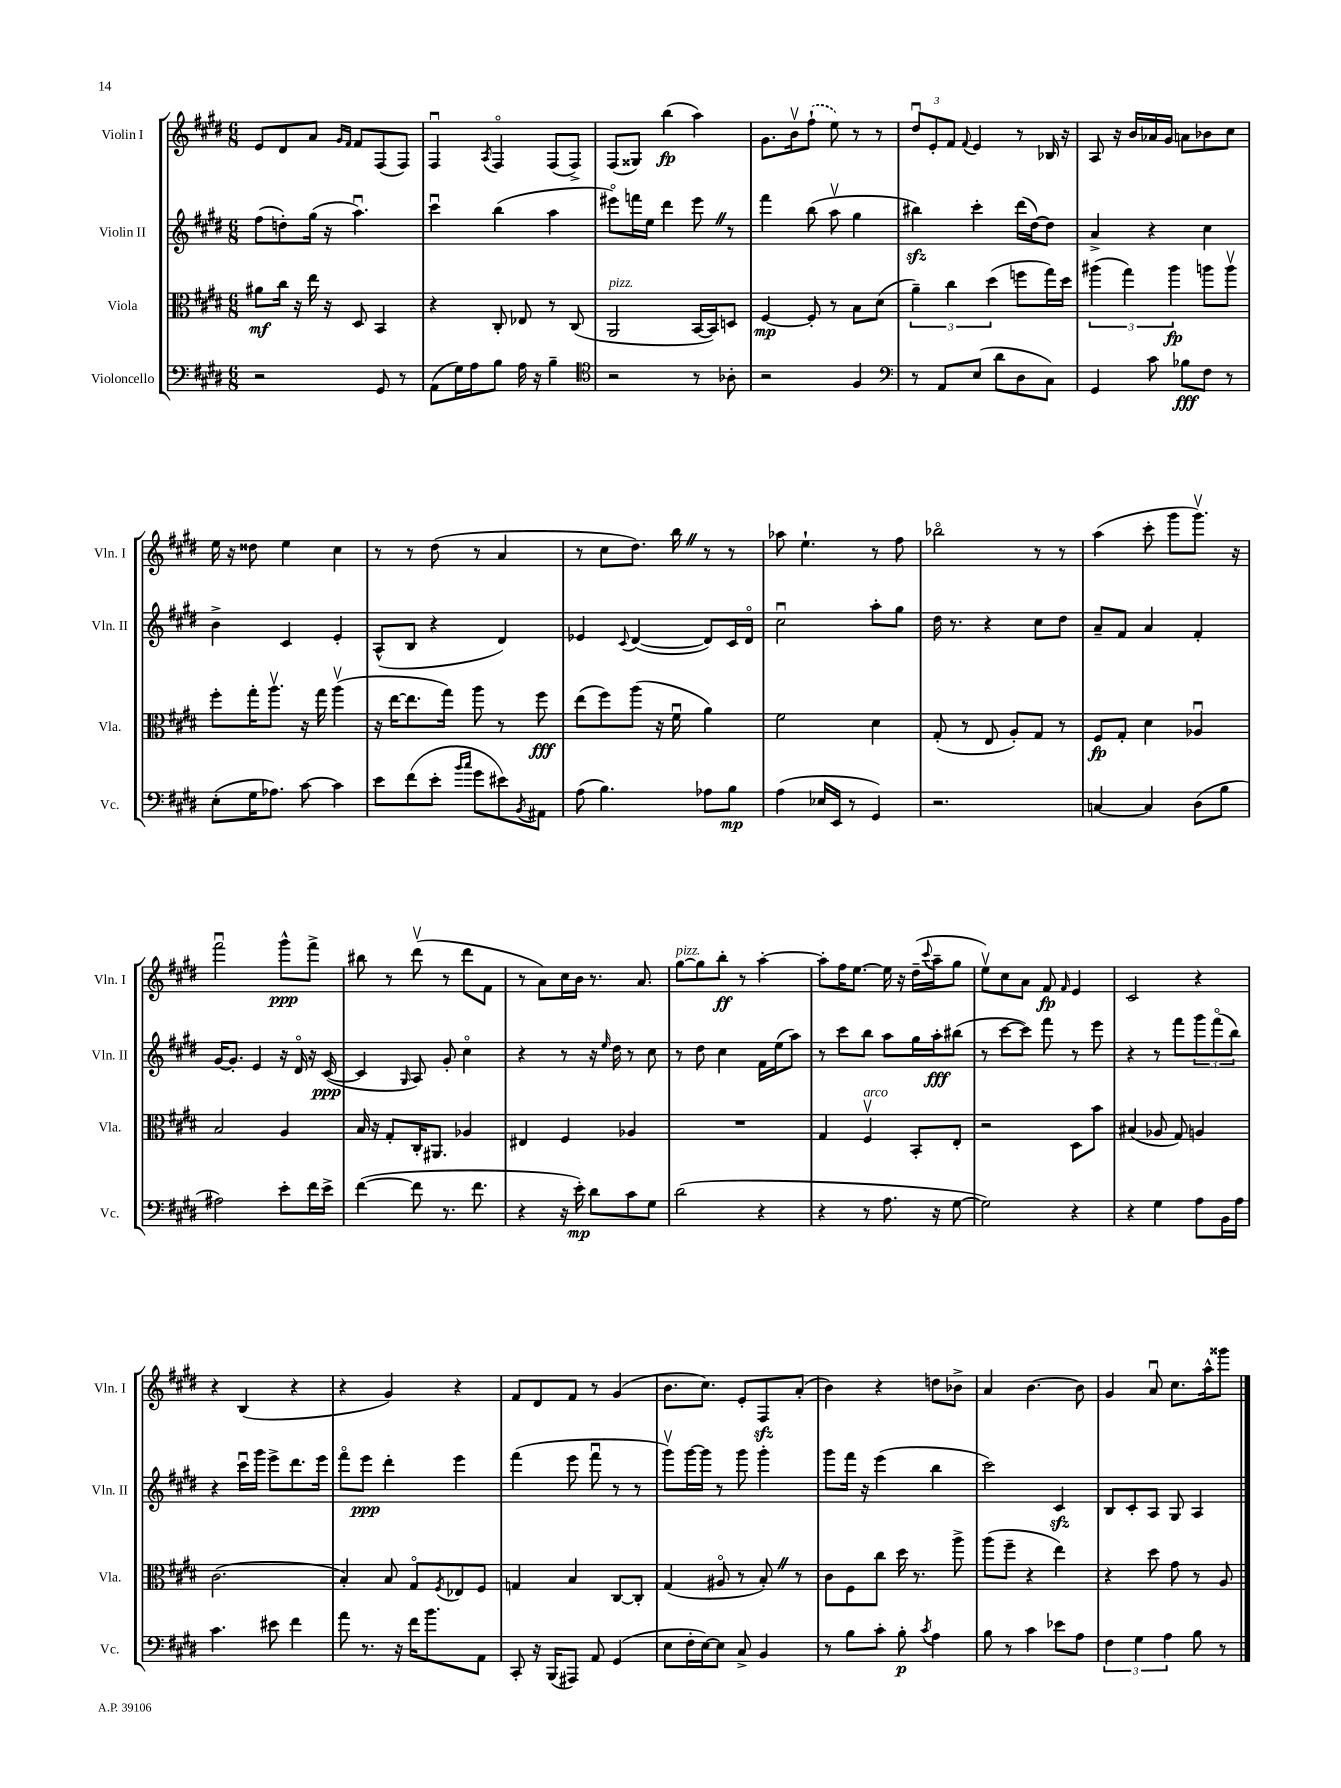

**kern	**kern	**kern	**kern
*staff4	*staff3	*staff2	*staff1
*clefF4	*clefC3	*clefG2	*clefG2
*k[f#c#g#d#]	*k[f#c#g#d#]	*k[f#c#g#d#]	*k[f#c#g#d#]
*M6/8	*M6/8	*M6/8	*M6/8
2r	8a#	(8ff#	8e
.	16cc#	8dd')	8d#
.	16r	.	.
.	16ee	(16gg#	8a
.	16r	16r	.
.	.	.	16qqg#
.	.	.	16qqf#
.	8D#	4.aau)	8f#
8GG#	4BB	.	(8F#
8r	.	.	8F#)
=	=	=	=
(8AA	4r	4ccc#u	4F#u
16G#)	.	.	.
16A	.	.	.
.	.	.	8qA
8B	8C#'	(4bb	4F#o
16A	8E-	.	.
16r	.	.	.
4B~	8r	4aa	(8F#
.	(8C#	.	8F#^)
=	=	=	=
*clefC4	*	*	*
2r	2AA	8eee#o)	(8F#
.	.	16fff	8G##)
.	.	16ee	.
.	.	4ddd#	(4bb
8r	[16BB	8eee#	4aa)
.	16BB])	.	.
8A-'	8D	8r	.
=	=	=	=
2r	[4F#	4fff#	8.g#
.	.	.	16bv
.	8F#']	(8bb	(8ff#`
.	8r	8aav	8ee)
4F#	8B	4gg#	8r
.	(8d#	.	8r
=	=	=	=
*clefF4	*	*	*
8r	6a~)	4bb#)	12dd#u
.	.	.	12e'
8AA	.	.	.
.	6cc#	.	12f#
.	.	.	8qqf#
(8E	.	4ccc#'	4e
.	(6dd#	.	.
8d#	.	.	.
8D#	8ff	(16ddd#	8r
.	.	[16dd#)	.
8C#)	16gg#)	8dd#]	16B-
.	16dd#	.	16r
=	=	=	=
4GG#	(6aa#	4a^	8A
.	.	.	16r
.	6gg#)	.	.
.	.	.	16b
8c#	.	4r	16a-
.	.	.	16g#
.	6aa#	.	.
8B-	.	.	8a
8F#	8aa	4cc#	8b-
8r	8aav	.	8cc#
=	=	=	=
(8E'	8ff#'	4b^	16ee
.	.	.	16r
16G#	16gg#'	.	8dd##
8.A-)	8.aav	.	.
.	.	4c#	4ee
[8c#	16r	.	.
.	16gg#	.	.
4c#]	(4aav	4e'	4cc#
=	=	=	=
8e	16r	(8A^^	8r
.	[16ee	.	.
(8f#	8.ee]	8B	8r
8e'	.	4r	(8dd#
.	16gg#)	.	.
16qqb	.	.	.
16qqcc#	.	.	.
8g#	8aa	.	8r
8e#)	8r	4d#)	4a
8qBB	.	.	.
8AA#	8ff#	.	.
=	=	=	=
(8A	(8ee	4e-	8r
4.B)	8ff#)	.	8cc#
.	.	8qqc#	.
.	(8aa	([4d#	8.dd#)
.	16r	.	.
.	16f#u	.	16bb
8A-	4a)	8d#])	8r
8B	.	16c#	8r
.	.	16d#o	.
=	=	=	=
(4A	2f#	2cc#u	8aa-
.	.	.	4.ee`
16E-	.	.	.
16EE	.	.	.
8r	.	.	.
4GG#)	4d#	8aa'	8r
.	.	8gg#	8ff#
=	=	=	=
2.r	(8G#'	16dd#	2bb-o
.	.	8.r	.
.	8r	.	.
.	8E	4r	.
.	8A')	.	.
.	8G#	8cc#	8r
.	8r	8dd#	8r
=	=	=	=
[4C	8F#	8a~	(4aa
.	8G#'	8f#	.
4C]	4d#	4a	8ccc#'
.	.	.	8ggg#
(8D#	4A-u	4f#'	8.ggg#v)
8B	.	.	.
.	.	.	16r
=	=	=	=
2A#)	2B	[16g#	2fff#u
.	.	8.g#']	.
.	.	4e	.
8e'	4A	16r	8ggg#^^
.	.	16d#o	.
16f#	.	16r	8fff#^
16e^	.	([16c#	.
=	=	=	=
([4f#	16B	4c#]	8bb#
.	16r	.	.
.	8G#'	.	8r
.	.	16qqG#	.
8f#]	16C#'	8A)	(8ddd#v
.	8.AA#	.	.
8.r	.	8g#'	8r
.	4A-	4cc#o	8ddd#
8.f#	.	.	.
.	.	.	8f#
=	=	=	=
4r	4E#	4r	8r
.	.	.	8a)
16r	4F#	8r	16cc#
16e')	.	.	16b
8d#	.	16r	8.r
.	.	16qqee	.
.	.	16dd#	.
8c#	4A-	8r	.
.	.	.	8.a
8G#	.	8cc#	.
=	=	=	=
(2d#	2.r	8r	[8gg#
.	.	8dd#	8gg#]
.	.	4cc#	8bb'
.	.	.	8r
4r	.	16f#	[4aa'
.	.	(16ee	.
.	.	8aa)	.
=	=	=	=
4r	4G#	8r	8aa']
.	.	8ccc#	16ff#
.	.	.	[8.ee
8r	4F#v	8bb	.
8.A	.	8aa	16ee]
.	.	.	16r
.	8BB'	16gg#	(16dd#~
.	.	.	8qqccc#
16r	.	16aa'	16aa~
[8G#	8E'	(8bb#	8gg#
=	=	=	=
2G#])	2r	8r	8eev)
.	.	[8ccc#	8cc#
.	.	8ccc#])	8a
.	.	8fff#	8f#
.	.	.	16qqf#
4r	8D#	8r	4e
.	8b	8eee	.
=	=	=	=
4r	(4B#	4r	2c#
4G#	8A-	8r	.
.	8G#)	8fff#	.
8A	4A	12ggg#	4r
.	.	(12fff#o	.
16BB	.	.	.
.	.	12bb)	.
16A	.	.	.
=	=	=	=
4.c#	(2.c#	4r	4r
.	.	16ccc#u	(4B
.	.	16ggg#	.
8e#	.	8eee^	.
4f#	.	8.ddd#	4r
.	.	16eee	.
=	=	=	=
8a	4B')	8fff#o	4r
8.r	.	8eee	.
.	8B	4ddd#'	4g#)
16r	.	.	.
16f#	8G#o	.	.
8.b	.	.	.
.	8qF#	.	.
.	8E-	4eee	4r
8AA	8F#	.	.
=	=	=	=
8CC#'	4G	(4fff#	8f#
16r	.	.	8d#
(16BBB	.	.	.
8AAA#)	4B	8eee	8f#
8AA	.	8fff#u	8r
(4GG#	[8C#	8r	(4g#
.	8C#']	8r	.
=	=	=	=
8E	(4G#	8ggg#v)	8.b
16F#'	.	[16ggg#	.
[16E)	.	16ggg#]	8.cc#)
8E]	8A#o	8r	.
8C#^	8r	8ggg#	8e'
4BB	8B')	4ggg#'	8F#
.	8r	.	(8a'
=	=	=	=
8r	8c#	8ggg#	4b)
8B	8F#	16fff#	.
.	.	16r	.
8c#'	8cc#	(4eee	4r
8B'	16dd#	.	.
.	8.r	.	.
8qc#	.	.	.
4A	.	4bb	8dd
.	8aa^	.	8b-^
=	=	=	=
8B	(8aa	2ccc#)	4a
8r	8ff#~	.	.
4c#	4r	.	[4.b
8e-	4ee)	4c#	.
8A	.	.	8b]
=	=	=	=
6F#	4r	8B	4g#
.	.	8c#'	.
6G#	.	.	.
.	8dd#	8A	8au
6A	.	.	.
.	8g#	8G#	8.cc#
8B	8r	4A	.
.	.	.	16aa^^
8r	8A	.	8ggg##
==	==	==	==
*-	*-	*-	*-
